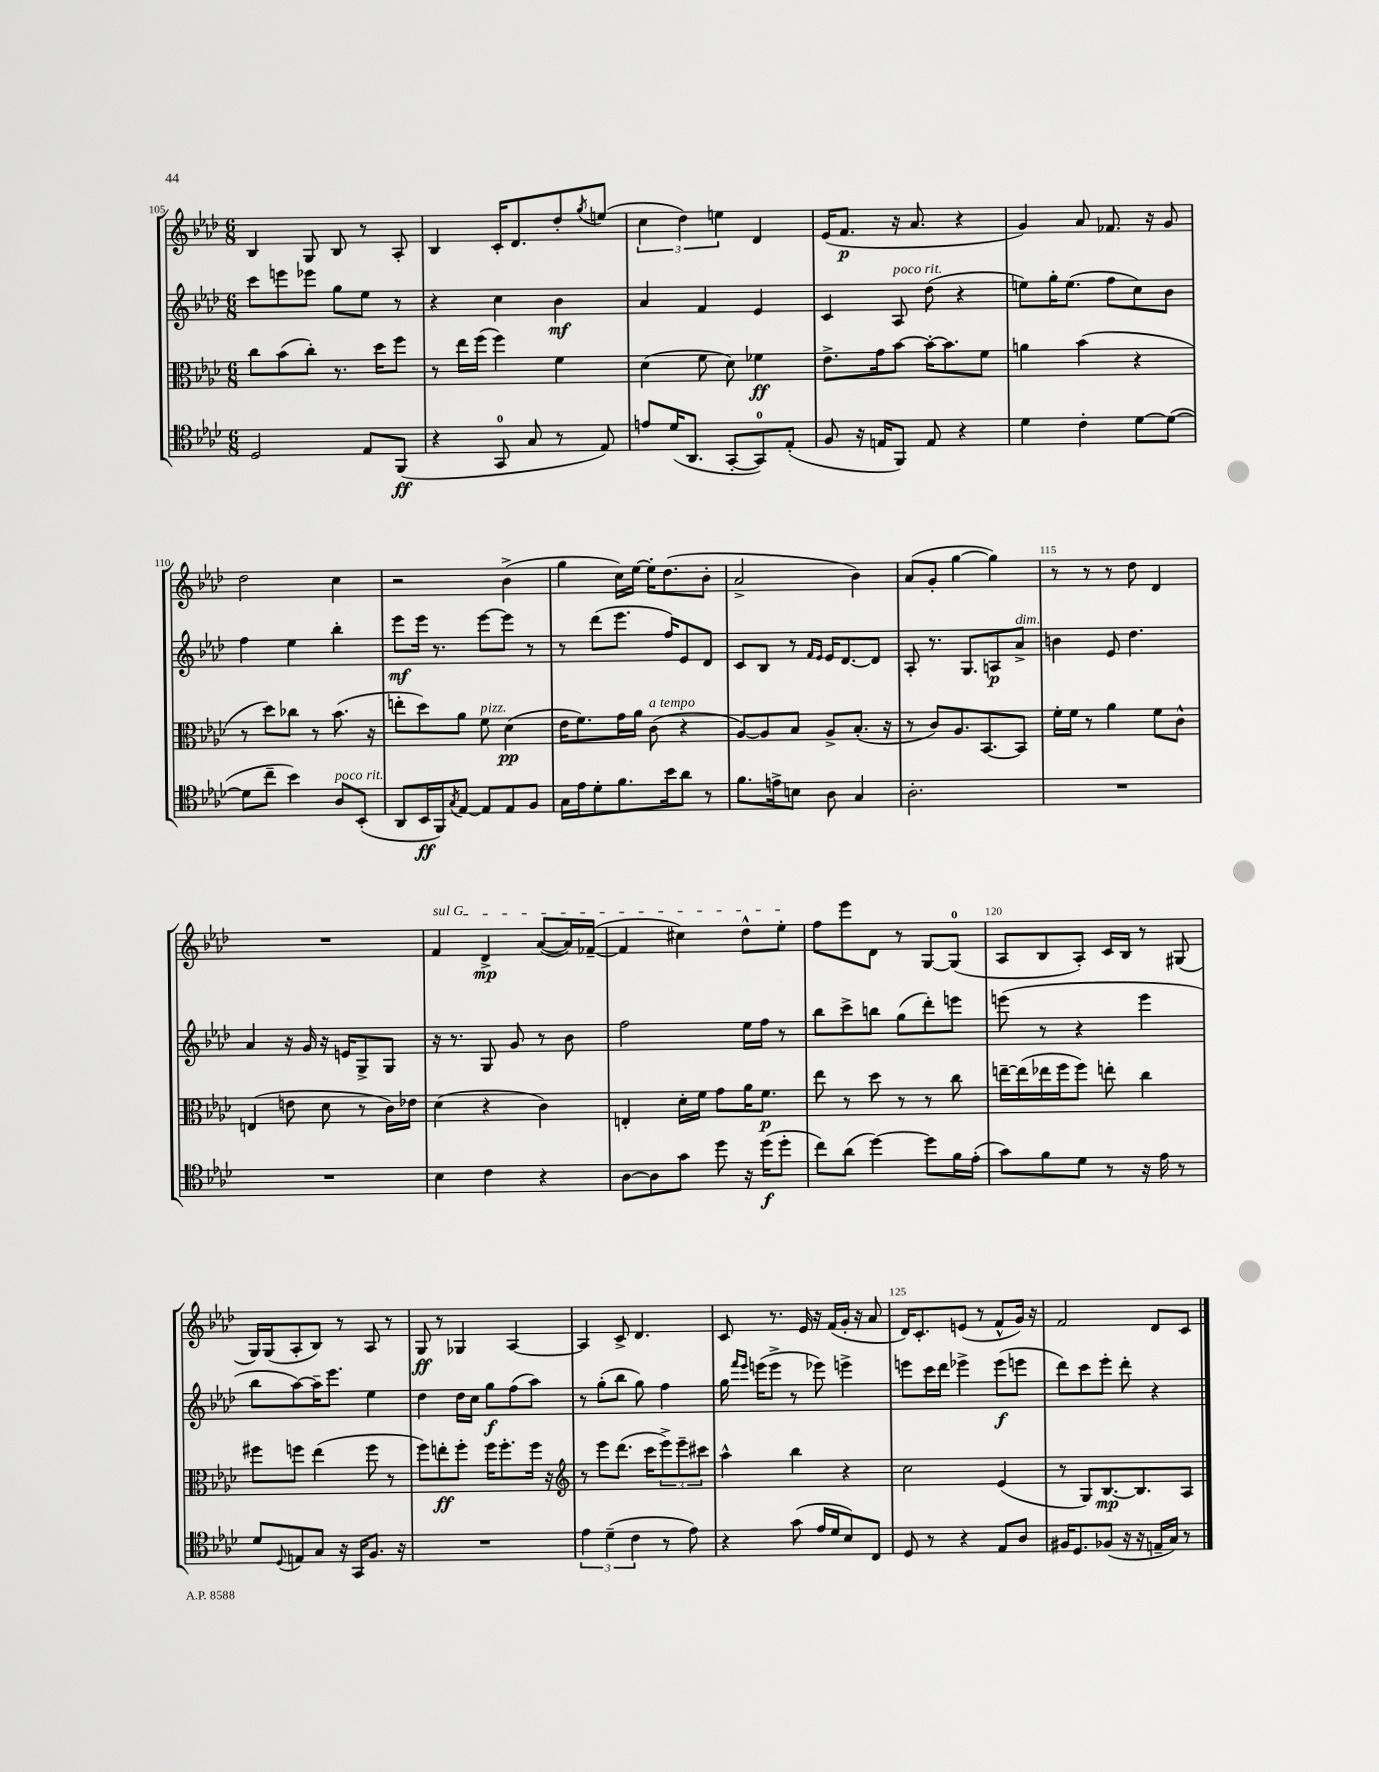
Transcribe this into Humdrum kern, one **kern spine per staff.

**kern	**kern	**kern	**kern
*staff4	*staff3	*staff2	*staff1
*clefC4	*clefC3	*clefG2	*clefG2
*k[b-e-a-d-]	*k[b-e-a-d-]	*k[b-e-a-d-]	*k[b-e-a-d-]
*M6/8	*M6/8	*M6/8	*M6/8
2D-/	8cc\L	8ccc\L	4B-/
.	(8b-\	8eee\	.
.	8cc'\J)	8eee-\J	8G/
.	8.r	8gg\L	8B-/
8E-/L	.	8ee-\J	8r
.	16dd-\LK	.	.
(8FF/J	8ff\J	8r	8A-'/
=	=	=	=
4r	8r	4r	4B-/
.	16ee-\LL	.	.
.	(16ff\JJ	.	.
8GG/	4ff\)	4cc\	16c'/LK
.	.	.	8.d-/
8G/	.	.	.
8r	4f\	4b-\	8dd-'/
.	.	.	8qgg/
8E-/)	.	.	(8ee/J
=	=	=	=
8e/L	(4d-\	4a-/	6cc\
(16d-/K	.	.	.
.	.	.	6dd-\)
8.AA-/J	.	.	.
.	8f\	4f/	.
.	.	.	6ee\
[8GG'/L	8d-\)	.	.
8GG/])	4f-\	4e-/	4d-/
(8E-'/J	.	.	.
=	=	=	=
8F/	8.e-^\L	4c/	(16e-/LK
.	.	.	8.f/J
16r	.	.	.
16E/LK	16g\k	.	.
8FF/J)	[8b-\J	8A-/	16r
.	.	.	8.a-/
8E/	16b-'\_LK	(8dd-\	.
.	8.b-\]	.	.
4r	.	4r	4r
.	8f\J	.	.
=	=	=	=
4d-\	4a\	8ee\L)	4g/)
.	.	16gg'\K	.
.	.	(8.ee\J	.
4c'\	(4b-\	.	8a-/
.	.	8ff\L	8.f-/
[8d-\L	4r	8cc\)	.
.	.	.	16r
(8d-\_J	.	8b-\J	8g/
=	=	=	=
8d-\]L	8r	4ff\	2dd-\
8cc~\J	8dd-\L)	.	.
4b-\)	8cc-\J	4ee-\	.
.	8r	.	.
8A-/L	(8.b-\	4bb-'\	4cc\
(8BB-'/J	.	.	.
.	16r	.	.
=	=	=	=
8AA-/L	8ee'\L	8eee-\L	2r
16BB-/L	8dd-\)	16eee-\Jk	.
16FF/J)	.	8.r	.
8qG/	.	.	.
[8E-/J	8a-\J	.	.
8E-/]L	8f\	[8eee-\L	.
8E-/	(4d-\	8eee-\]J	(4b-^\
8F/J	.	8r	.
=	=	=	=
16G\LL	16e-\LK	8r	4gg\
16e-\J	8.f\)	.	.
8d-'\	.	(8ddd-\L	.
8.f\	16g\L	8.eee-\J	16cc\LL)
.	16a-\JJ	.	[16ee-\JJ
.	(8c\	.	16ee-'\]LK
16b-\k	.	16ff/LK)	(8.dd-\
8a-\J	4r	8e-/	.
8r	.	8d-/J	8b-'\J
=	=	=	=
8.f\L	[8A-/L)	8c/L	2a-^/
.	8A-/]	8B-/J	.
16e^\k	.	.	.
8B\J	8B-/J	8r	.
.	.	16qqf/LL	.
.	.	16qqe-/JJ	.
8A-\	8A-^/L	16e-/LK	.
.	.	[8.d-/	.
4G/	(8.B-'/J	.	4b-\)
.	.	8d-/]J	.
.	16r	.	.
=	=	=	=
2.A-'\	8r	8A-'/	(8a-/L
.	8c/L)	8.r	8g'/J
.	8.A-/	.	[4gg\
.	.	8.G/L	.
.	[8.BB-/	.	.
.	.	8A/	4gg\])
.	8BB-/]J	8a-^/J	.
=	=	=	=
2.r	16f'\LL	4b\	8r
.	16f\JJ	.	.
.	8r	.	8r
.	4a-\	8e-/	8r
.	.	4.dd-\	8dd-\
.	8f\L	.	4d-/
.	8c^^\J	.	.
=	=	=	=
2.r	(4E/	4a-/	2.r
.	8e\	16r	.
.	.	16g/	.
.	8d-\	16r	.
.	.	16e/LK	.
.	8r	8G^/	.
.	16c\LL)	8G/J	.
.	16e-\JJ	.	.
=	=	=	=
4B-\	(4d-\	16r	4f/
.	.	8.r	.
4c\	4r	8G/	4d-^/
.	.	8g/	.
4r	4c\)	8r	([8a-/L
.	.	8b-\	16a-/]L)
.	.	.	([16f-~/JJ
=	=	=	=
[8A-\L	4E'/	2ff\	4f-/]
8A-\]	.	.	.
8g\J	16d-'\LL	.	4cc#\)
.	16f\JJ	.	.
8dd-\	8g\L	.	.
16r	16a-\K	16ee-\LL	8dd-^^\L
(16dd-\LK	8.f\J	16ff\JJ	.
8dd-'\J	.	8r	8ee-'\J
=	=	=	=
8cc\L)	8ee-\	8bb-\L	8ff\L
(8a-\J	8r	8ccc^\	8eee-\
[4dd-\)	8dd-\	8bb\J	8d-\J
.	8r	(8gg\L	8r
8dd-\]L	8r	8ddd-'\)	[8G/L
16f\L	8cc\	8eee\J	(8G/]J
(16e-'\JJ	.	.	.
=	=	=	=
8g\L)	[16ee~\LL	(8eee\	8A-/L
.	(16ee\]	.	.
8f\	16ee-\	8r	8B-/
.	16ff\J	.	.
8d-\J	8ff\J)	4r	8A-'/J)
8r	8ee'\	.	16c/LL
.	.	.	16B-/JJ
16r	4cc\	4eee\	8r
16e-\	.	.	.
8r	.	.	(8G#/
=	=	=	=
8d-/L	8ff#\L	8bb-\L	16G/LL)
.	.	.	(16G/J
8qqD-/	.	.	.
8E/	8ff\J	[8aa-\)	8A-'/
8G/J	(4ee-\	16aa-~\]K	8B-/J)
.	.	8.eee-\J	.
16r	.	.	8r
16GG/LK	.	.	.
8.F/J	8ff\	4ee-\	8A-/
.	8r	.	8r
16r	.	.	.
=	=	=	=
2.r	8ff\L)	4dd-\	8G/
.	8ee'\	.	8r
.	8ff'\J	16dd-\LL	4G-/
.	.	16cc\JJ	.
.	16ff\LK	8gg\L	.
.	8.ff'\	.	.
.	.	(8ff\	[4A-/
.	16ff\Jk	8aa-\J)	.
.	16r	.	.
=	=	=	=
*	*clefG2	*	*
6e-\	8r	8r	4A-/]
.	8eee-\L	(8gg'\L	.
(6d-~\	.	.	.
.	(8.ddd-\J	8bb-\J	8c^/
6c\	.	.	.
.	.	8gg\)	4.d-/
.	16ccc\LK	.	.
8r	12eee-^\)	4ff\	.
.	12eee-~\	.	.
8e-\)	.	.	.
.	12ccc#\J	.	.
=	=	=	=
4r	4aa-^^\	16gg\	8c/
.	.	16qqfff/LL	.
.	.	16qqeee-/JJ	.
.	.	(16eee\LK	.
.	.	8eee^\J	8.r
(8g\	4bb-\	8r	.
.	.	.	16e-/
16e-/LL	.	8eee-\)	16r
16d-/J	.	.	(16f/LL
8B-/)	4r	4eee^\	16g'/JJ
.	.	.	16r
8C/J	.	.	8a-/
=	=	=	=
8D-/	2cc\	8eee\L	16d-/LK)
.	.	.	8.c'/
8r	.	16ccc\L	.
.	.	16ddd-\JJ	.
4r	.	4eee-^\	(8e/J
.	.	.	8r
8E-/L	(4e-/	(8eee-\L	8f^^/L
8A-/J	.	8eee\J	16g/Jk)
.	.	.	16r
=	=	=	=
16F#/LK	8r	8ddd-\L)	2f/
8.D-/	.	.	.
.	8G/L)	8ccc\	.
(8F-/J	[8.B-/	8eee-'\J	.
16r	.	8ddd-'\	.
16r	8.B-/]	.	.
16E~/LL	.	4r	8d-/L
16G/JJ)	.	.	.
8r	8A-/J	.	8c/J
==	==	==	==
*-	*-	*-	*-
